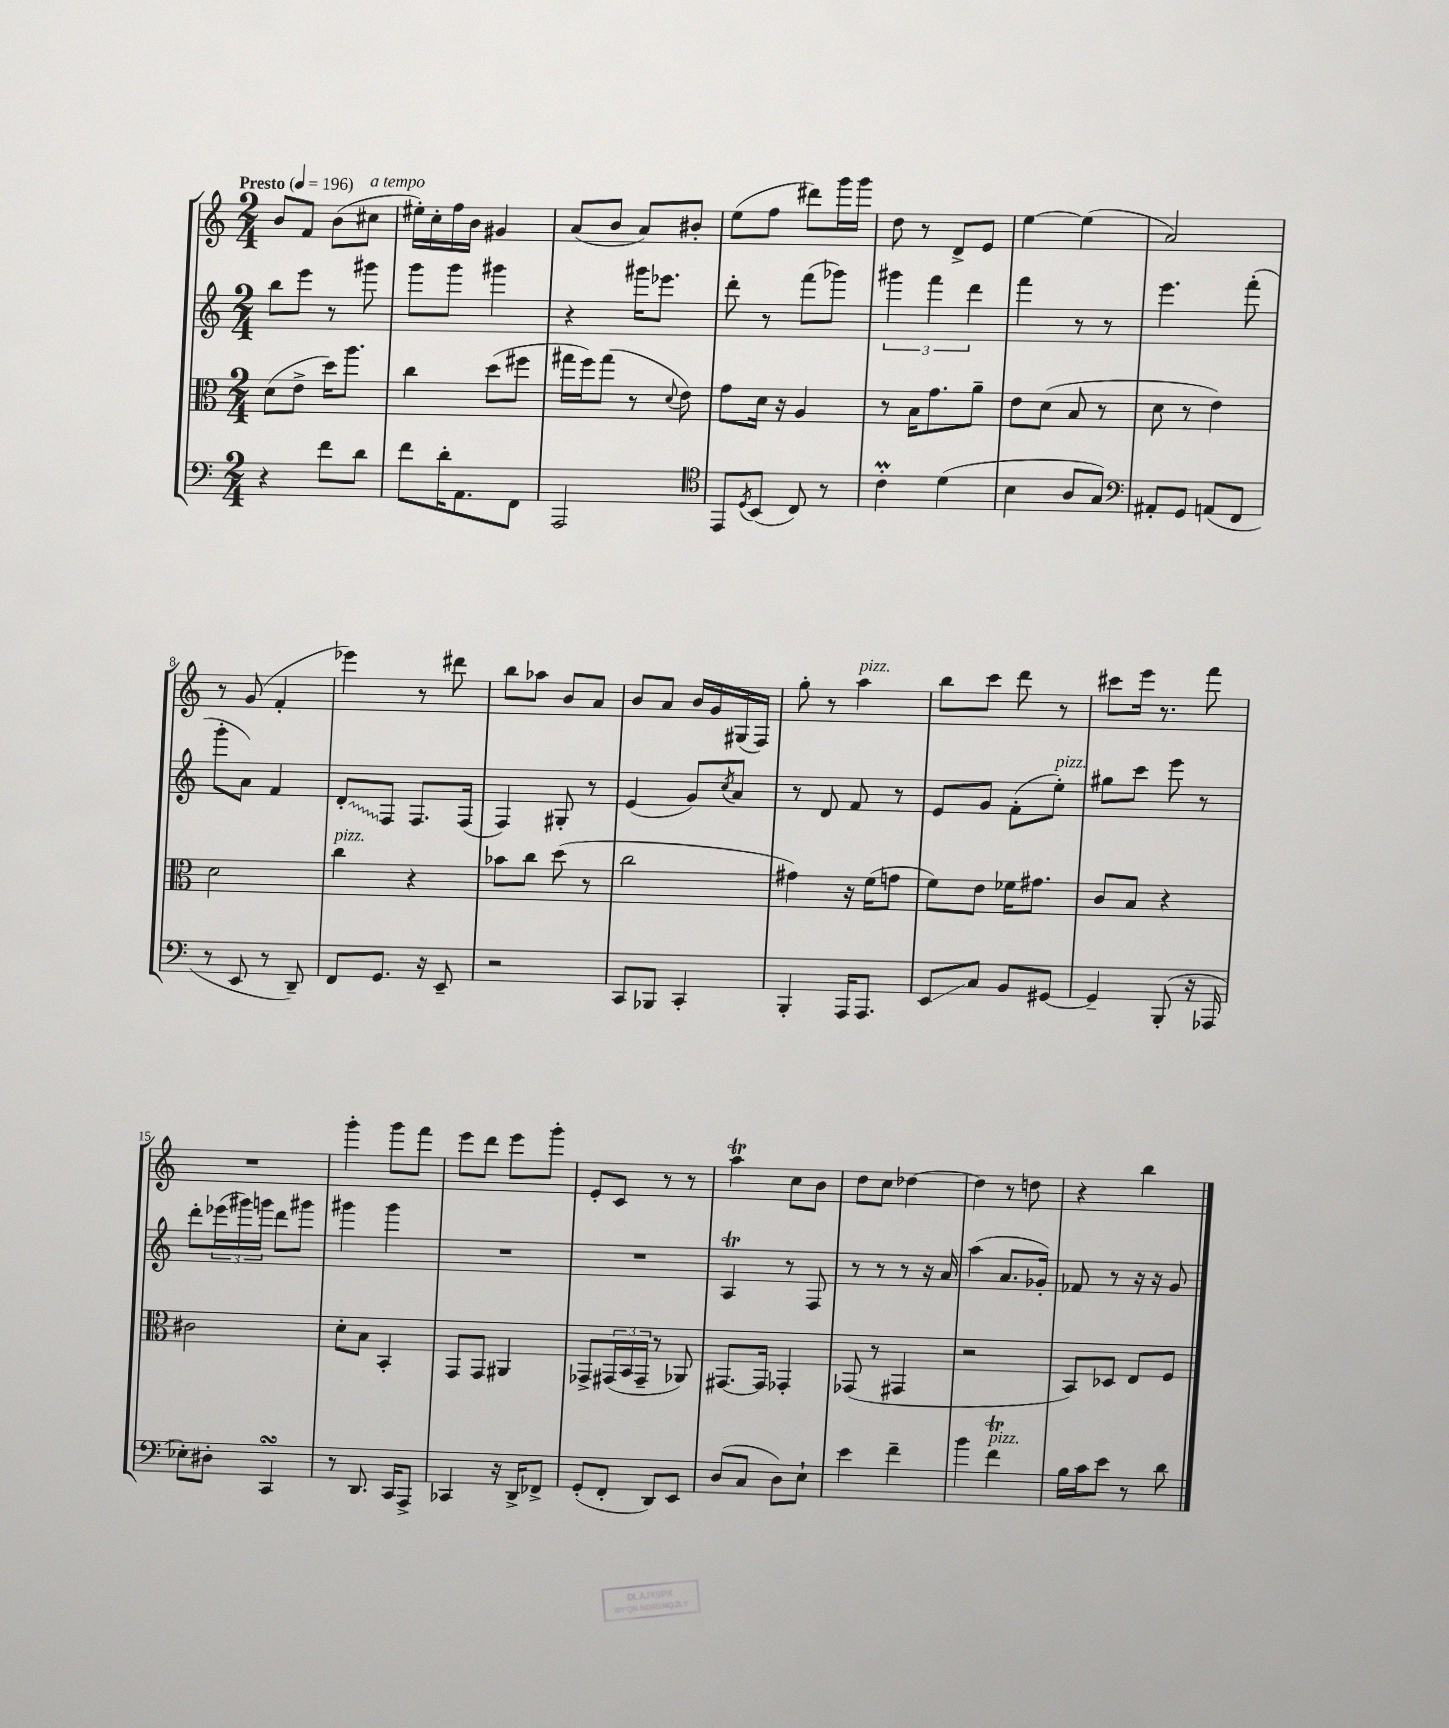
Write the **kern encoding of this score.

**kern	**kern	**kern	**kern
*staff4	*staff3	*staff2	*staff1
*clefF4	*clefC3	*clefG2	*clefG2
*k[]	*k[]	*k[]	*k[]
*M2/4	*M2/4	*M2/4	*M2/4
*MM196	*MM196	*MM196	*MM196
4r	(8d\L	8bb\L	8b/L
.	8e^\J	8eee\J	8f/J
8f\L	16dd\LK)	8r	(8b\L
.	8.aa\J	.	.
8d\J	.	8ggg#\	8cc#\J
=	=	=	=
8f\L	4cc\	8ggg\L	16ee#'\LL)
.	.	.	16cc'\
16d'\K	.	8ggg\J	16ff\
8.AA\	.	.	16b\JJ
.	(8dd\L	4ggg#\	4g#/
8FF\J	8ff#\J	.	.
=	=	=	=
2AAA/	16gg#\LL	4r	(8a/L
.	16ff\J)	.	.
.	(8gg#\J	.	8b/J
.	8r	16ggg#\LK	8a/L)
.	.	8.eee-\J	.
.	8qqd/	.	.
.	8e\)	.	8b#'/J
=	=	=	=
*clefC4	*	*	*
8EE/L	8g\L	8ddd'\	(8ee\L
8qD/	.	.	.
(8BB/J	16d\Jk	8r	8ff\J
.	16r	.	.
8C/)	4A/	(8fff\L	8ddd#\L)
8r	.	8ggg-\J)	16ggg\L
.	.	.	16ggg\JJ
=	=	=	=
4c'\	8r	6ggg#\	8dd\
.	16B\LK	.	8r
.	.	6fff\	.
.	8.g\	.	.
(4d\	.	.	8d^/L
.	.	6ddd\	.
.	8a~\J	.	8e/J
=	=	=	=
4B\	8e\L	4fff\	[4ee\
.	(8d\J	.	.
8A/L	8B/	8r	(4ee\]
8G/J)	8r	8r	.
=	=	=	=
*clefF4	*	*	*
8AA#'/L	8d\	4.eee\	2a/)
8GG/J	8r	.	.
(8AA/L	4e\)	.	.
8FF/J	.	(8fff'\	.
=	=	=	=
8r	2d\	8ggg'\L	8r
8EE/	.	8a\J)	(8g/
8r	.	4f/	4f'/
8DD~/)	.	.	.
=	=	=	=
8FF/L	4cc\	8d'/L	4eee-\)
8.GG/J	.	8F/J	.
.	4r	8.F/L	8r
16r	.	.	.
8EE~/	.	.	8ddd#\
.	.	(16F/Jk	.
=	=	=	=
2r	8b-\L	4F/)	8bb\L
.	8cc\J	.	8aa-\J
.	(8dd\	8G#'/	8b/L
.	8r	8r	8a/J
=	=	=	=
8CC/L	2cc\	(4e/	8b/L
8BBB-/J	.	.	8a/J
4CC'/	.	8g/L)	16b/LL
.	.	.	16g/
.	.	8qcc/	.
.	.	8a/J	(16G#/
.	.	.	16F/JJ)
=	=	=	=
4BBB'/	4g#\)	8r	8gg'\
.	.	8d/	8r
16AAA/LK	16r	8f/	4aa\
8.AAA/J	(16f\LK	.	.
.	8g\J	8r	.
=	=	=	=
8EE/L	8f\L)	8e/L	8bb\L
8C/J	8e\J	8g/J	8ccc\J
8BB/L	16f-\LK	(8f'\L	8ddd\
.	8.g#\J	.	.
[8GG#/J	.	8ee'\J)	8r
=	=	=	=
4GG#~/]	8c/L	8gg#\L	8ccc#\L
.	8B/J	8ccc\J	16eee\Jk
.	.	.	8.r
(8BBB'/	4r	8eee\	.
16r	.	8r	8fff\
16AAA-/	.	.	.
=	=	=	=
8E-'\L)	2c#\	8ddd'\L	2r
8D#'\J	.	(24eee-\L	.
.	.	24ggg#\)	.
.	.	24ggg\JJ	.
4CC/	.	8ddd\L	.
.	.	8ggg#\J	.
=	=	=	=
8r	8d'\L	4ggg#\	4ggg'\
8.DD/	8B\J	.	.
.	4BB'/	4ggg#\	8ggg\L
16CC/LK	.	.	.
8AAA^/J	.	.	8fff\J
=	=	=	=
4CC-/	8GG/L	2r	8eee\L
.	8GG/J	.	8ddd\J
16r	4AA#/	.	8eee\L
16DD^/LK	.	.	.
8FF-^/J	.	.	8ggg'\J
=	=	=	=
(8GG'/L	8GG-^/L	2r	8e'/L
8FF'/J	(24GG#/L	.	8c/J
.	24BB/	.	.
.	24GG#~/JJ	.	.
8DD/L)	8r	.	8r
8EE/J	8AA-/)	.	8r
=	=	=	=
(8D/L	[8.GG#/L	4A/	4aa\
8C/J	.	.	.
.	16GG#/]Jk	.	.
8D\L)	4GG-'/	8r	8cc\L
8E`\J	.	8F/	8b\J
=	=	=	=
4e\	(8GG-/	8r	8dd\L
.	8r	8r	8cc\J
4f~\	4GG#/	8r	[4dd-\
.	.	16r	.
.	.	16a/	.
=	=	=	=
4b\	2r	(4aa\	4dd-\]
4f\	.	8.a/L	8r
.	.	.	8dd\
.	.	16g-'/Jk)	.
=	=	=	=
16B\LL	8BB/L)	8f-/	4r
16c\J	.	.	.
8e\J	8D-/J	8r	.
8r	8E/L	16r	4bb\
.	.	16r	.
8d\	8F/J	8g/	.
==	==	==	==
*-	*-	*-	*-
